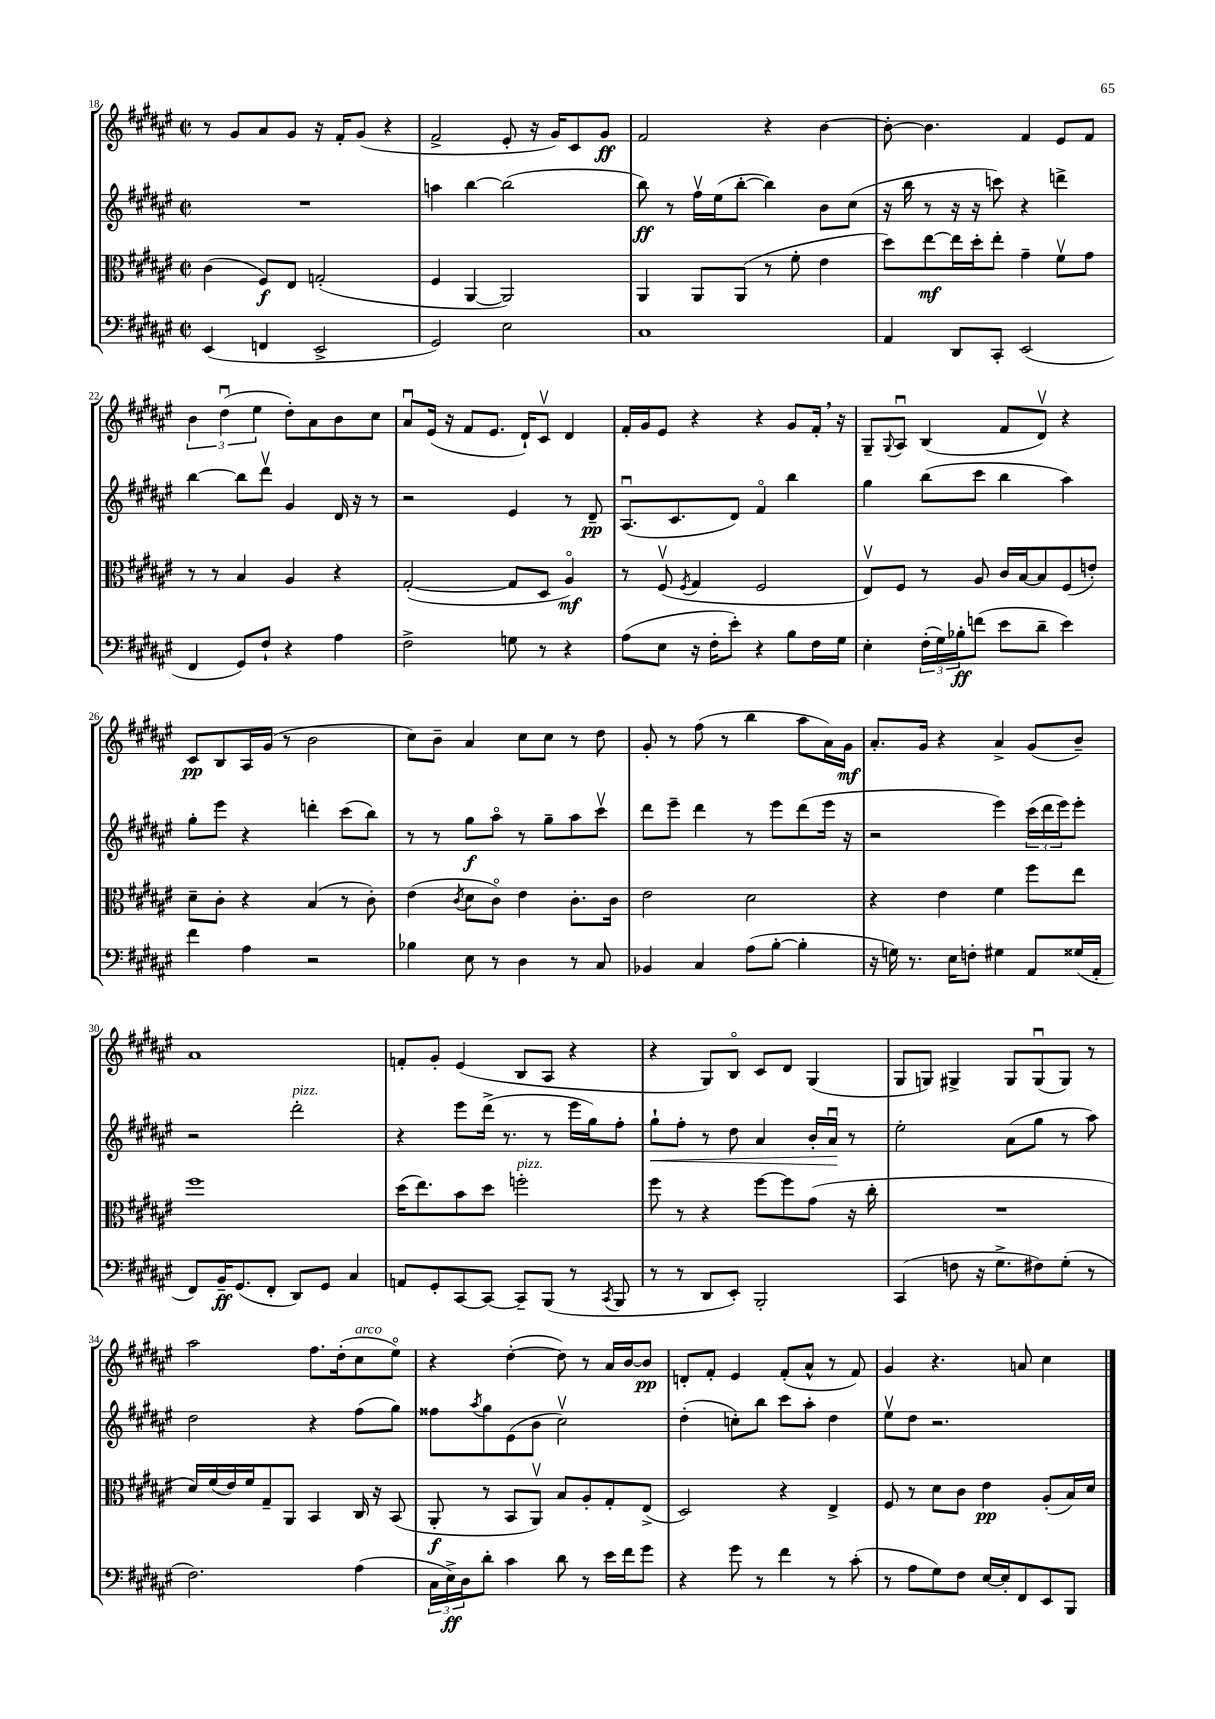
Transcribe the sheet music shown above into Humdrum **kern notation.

**kern	**kern	**kern	**kern
*staff4	*staff3	*staff2	*staff1
*clefF4	*clefC3	*clefG2	*clefG2
*k[f#c#g#d#a#e#]	*k[f#c#g#d#a#e#]	*k[f#c#g#d#a#e#]	*k[f#c#g#d#a#e#]
*M2/2	*M2/2	*M2/2	*M2/2
*met(c|)	*met(c|)	*met(c|)	*met(c|)
(4EE#	(4c#	1r	8r
.	.	.	8g#
4FF	8F#)	.	8a#
.	8E#	.	8g#
2EE#^	(2G'	.	16r
.	.	.	16f#'
.	.	.	(8g#
.	.	.	4r
=	=	=	=
2GG#)	4F#	4aa	2f#^
.	[4AA#	[4bb	.
2E#	2AA#])	(2bb]	8e#'
.	.	.	16r
.	.	.	16g#)
.	.	.	8c#
.	.	.	8g#
=	=	=	=
1C#	4AA#	8bb)	2f#
.	.	8r	.
.	8AA#	16ff#v	.
.	.	(16ee#	.
.	(8AA#	[8bb'	.
.	8r	4bb])	4r
.	8f#'	.	.
.	4e#	8b	[4b
.	.	(8cc#	.
=	=	=	=
4AA#	8dd#)	16r	8b'_
.	.	16bb	.
.	[8ee#	8r	4.b]
8DD#	16ee#]	16r	.
.	16dd#'	16r	.
8CC#'	8ee#'	8ccc)	.
(2EE#	4g#~	4r	4f#
.	8f#v	4ddd^	8e#
.	8g#	.	8f#
=	=	=	=
4FF#	8r	[4bb	6b
.	8r	.	.
.	.	.	(6dd#u
8GG#)	4B	8bb]	.
.	.	.	6ee#
8F#`	.	8ddd#v	.
4r	4A#	4g#	8dd#')
.	.	.	8a#
4A#	4r	16d#	8b
.	.	16r	.
.	.	8r	8cc#
=	=	=	=
2F#^	([2G#'	2r	8a#u
.	.	.	(16e#
.	.	.	16r
.	.	.	8f#
.	.	.	8.e#
8G	8G#]	4e#	.
.	.	.	16d#`)
8r	8D#	.	8c#v
4r	4A#o)	8r	4d#
.	.	8d#~	.
=	=	=	=
(8A#	8r	(8.A#u	16f#'
.	.	.	16g#
8E#	(8F#v	.	8e#
.	.	8.c#	.
.	8qF#	.	.
16r	4G#	.	4r
16F#'	.	.	.
8e#')	.	8d#)	.
4r	2F#	4f#o	4r
8B	.	4bb	8g#
16F#	.	.	16f#'
16G#	.	.	16r
=	=	=	=
4E#'	8E#v)	4gg#	8G#~
.	.	.	8qqG#
.	8F#	.	8A#u
(24F#'	8r	(8bb	(4B
24G#)	.	.	.
24B-'	.	.	.
(8f	8A#	8ccc#	.
8e#	16c#	4bb	8f#
.	[16B	.	.
8d#~	8B]	.	8d#v)
4e#)	(8F#	4aa#)	4r
.	8e')	.	.
=	=	=	=
4f#	8d#~	8gg#'	8c#
.	8c#'	8eee#	8B
4A#	4r	4r	16A#
.	.	.	(16g#
.	.	.	8r
2r	(4B	4ddd'	2b
.	8r	(8ccc#	.
.	8c#')	8bb)	.
=	=	=	=
4B-	(4e#	8r	8cc#)
.	.	8r	8b~
.	8qc#	.	.
8E#	8d#	8gg#	4a#
8r	8c#o)	8aa#o	.
4D#	4e#	8r	8cc#
.	.	8gg#~	8cc#
8r	8.c#'	8aa#	8r
8C#	.	8ccc#v	8dd#
.	16c#	.	.
=	=	=	=
4BB-	2e#	8ddd#	8g#'
.	.	8eee#~	8r
4C#	.	4ddd#	(8ff#
.	.	.	8r
(8A#	2d#	8r	4bb
[8B'	.	8eee#	.
4B']	.	(8ddd#	8aa#
.	.	16eee#	16a#)
.	.	16r	16g#
=	=	=	=
16r	4r	2r	8.a#'
16G)	.	.	.
8.r	.	.	.
.	.	.	16g#
.	4e#	.	4r
16E#	.	.	.
8F'	.	.	.
4G#	4f#	4eee#)	4a#^
8AA#	8ff#	(24ccc#	(8g#
.	.	24ddd#	.
.	.	24eee#)	.
(16G##	8ee#	8eee#'	8b~)
16AA#'	.	.	.
=	=	=	=
8FF#)	1ff#	2r	1a#
16BB~	.	.	.
(8.GG#	.	.	.
8FF#'	.	.	.
8DD#)	.	2ddd#'	.
8GG#	.	.	.
4C#	.	.	.
=	=	=	=
8AA	(16dd#	4r	8f'
.	8.ee#)	.	.
8GG#'	.	.	8g#'
[8CC#	8b	8eee#	(4e#
8CC#_	8dd#	(16ddd#^	.
.	.	8.r	.
8CC#~]	2ff'	.	8B
(8BBB	.	8r	8A#
8r	.	16eee#	4r
.	.	16gg#)	.
8qCC#	.	.	.
8BBB	.	8ff#'	.
=	=	=	=
8r	8ff#	8gg#`	4r
8r	8r	8ff#'	.
8DD#	4r	8r	8G#)
8EE#')	.	8dd#	8Bo
2BBB'	[8ff#	4a#	8c#
.	8ff#]	.	8d#
.	(8g#	16b'	(4G#
.	.	16a#u	.
.	16r	8r	.
.	16cc#'	.	.
=	=	=	=
(4CC#	1r	2ee#'	8G#
.	.	.	8G)
8F	.	.	4G#^
16r	.	.	.
8.G#^	.	.	.
.	.	(8a#	8G#
8F#)	.	8gg#	(8G#u
(8G#'	.	8r	8G#)
8r	.	8aa#)	8r
=	=	=	=
2.F#)	16d#)	2dd#	2aa#
.	(16f#	.	.
.	16e#)	.	.
.	16f#	.	.
.	8G#~	.	.
.	8AA#	.	.
.	4BB	4r	8.ff#
.	.	.	(16dd#'
(4A#	16C#	(8ff#	8cc#
.	16r	.	.
.	(8BB	8gg#)	8ee#o)
=	=	=	=
24C#	8AA#'	8ff##	4r
24E#^)	.	.	.
24D#	.	.	.
.	.	8qaa#	.
8d#'	8r	8gg#	.
4c#	8BB	(8e#	([4dd#'
.	8AA#v)	8b	.
8d#	8B	2cc#v)	8dd#])
8r	8A#'	.	8r
16e#	8G#'	.	16a#
16f#	.	.	[16b
8g#	(8E#^	.	8b]
=	=	=	=
4r	2D#)	(4dd#'	8d'
.	.	.	8f#'
8g#	.	8cc')	4e#
8r	.	8bb	.
4f#	4r	8ccc#	(8f#'
.	.	8aa#'	8a#^^
8r	4E#^	4dd#	8r
(8c#'	.	.	8f#)
=	=	=	=
8r	8F#	8ee#v	4g#
8A#	8r	8dd#	.
8G#)	8d#	2.r	4.r
8F#	8c#	.	.
[16E#	4e#	.	.
16E#']	.	.	.
8FF#	.	.	8a
8EE#	(8A#'	.	4cc#
8BBB	16B)	.	.
.	16d#	.	.
==	==	==	==
*-	*-	*-	*-
